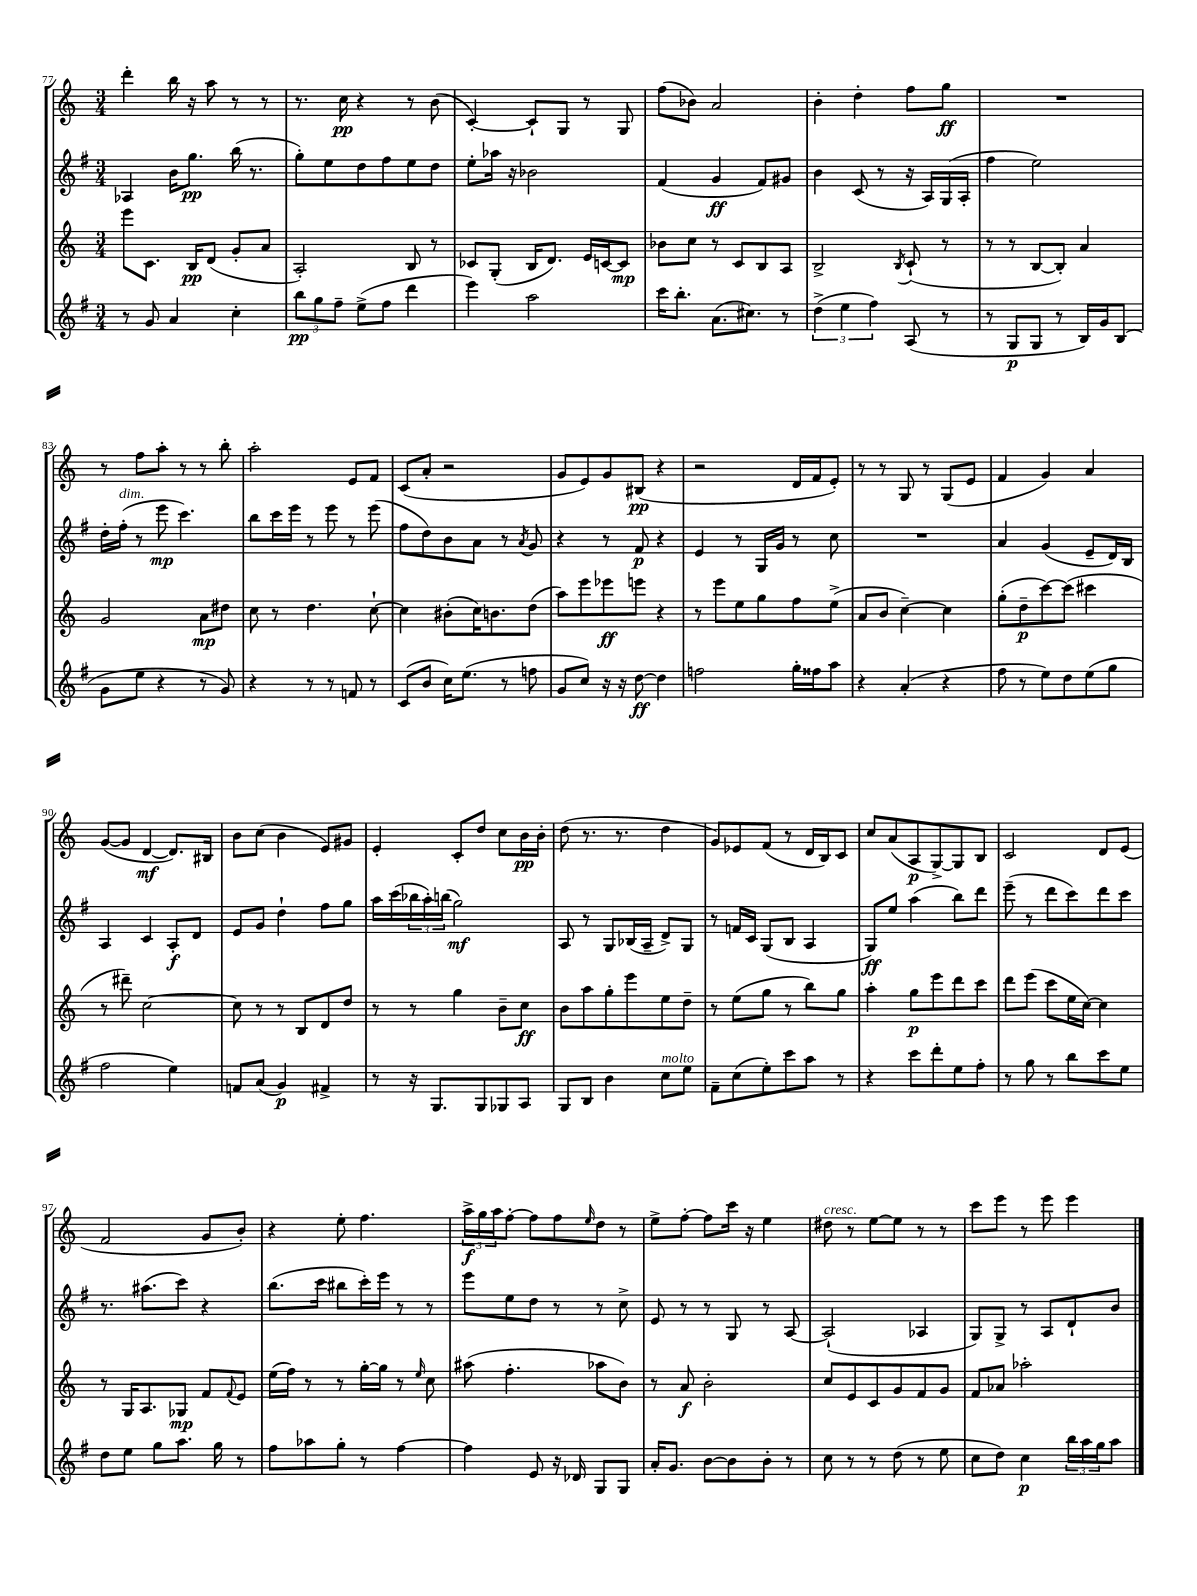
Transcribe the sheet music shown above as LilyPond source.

<<
\new StaffGroup <<
\new Staff = "s0" {
    \clef treble \key c \major \numericTimeSignature \time 3/4
    d'''4-. b''16 r16 a''8 r8 r8 |
    r8. c''16\pp r4 r8 b'8( |
    c'4~-.) c'8-! g8 r8 g8 |
    f''8( bes'8) a'2 |
    b'4-. d''4-. f''8 g''8\ff |
    R2. |
    r8 f''8 a''8-. r8 r8 b''8-. |
    a''2-. e'8 f'8 |
    c'8( a'8-. r2 |
    g'8 e'8) g'8 bis8\pp( r4 |
    r2 d'16 f'16 e'8-.) |
    r8 r8 g8 r8 g8( e'8 |
    f'4 g'4) a'4 |
    g'8~( g'8 d'4~\mf d'8.) bis16 |
    b'8 c''8( b'4 e'8) gis'8 |
    e'4-. c'8-. d''8 c''8 b'16\pp b'16-. |
    d''8( r8. r8. d''4 |
    g'8) ees'8 f'8( r8 d'16 b16) c'8 |
    c''8 a'8( a8\p g8~->) g8 b8 |
    c'2 d'8 e'8( |
    f'2 g'8 b'8-.) |
    r4 e''8-. f''4. |
    \tuplet 3/2 { a''16->\f g''16 a''16 } f''8~-. f''8 f''8 \grace { e''16 } d''8 r8 |
    e''8-> f''8~-. f''8 c'''16 r16 e''4 |
    dis''8^\markup { \italic "cresc." } r8 e''8~ e''8 r8 r8 |
    c'''8 e'''8 r8 e'''8 e'''4 \bar "|." |
}
\new Staff = "s1" {
    \clef treble \key g \major \numericTimeSignature \time 3/4
    aes4 b'16 g''8.\pp b''16( r8. |
    g''8-.) e''8 d''8 fis''8 e''8 d''8 |
    e''8-. aes''16 r16 bes'2 |
    fis'4( g'4\ff fis'8) gis'8 |
    b'4 c'8( r8 r16 a16) g16( a16-. |
    fis''4 e''2) |
    d''16-. fis''16-.^\markup { \italic "dim." }( r8 e'''8\mp c'''4.) |
    b''8 c'''16 e'''16 r8 e'''8 r8 e'''8( |
    fis''8 d''8) b'8 a'8 r8 \acciaccatura { a'8 } g'8 |
    r4 r8 fis'8\p r4 |
    e'4 r8 g16 g'16 r8 c''8 |
    R2. |
    a'4 g'4( e'8-- d'16) b16 |
    a4 c'4 a8-.\f d'8 |
    e'8 g'8 d''4-! fis''8 g''8 |
    a''16 c'''16( \tuplet 3/2 { bes''16 a''16-.) b''16( } g''2\mf) |
    a8 r8 g8 bes16( a16-- d'8->) g8 |
    r8 f'16 c'16 g8( b8 a4 |
    g8\ff) e''8 a''4( b''8) d'''8 |
    e'''8--( r8 d'''8 c'''8) d'''8 c'''8 |
    r8. ais''8.( c'''8) r4 |
    b''8.( c'''16 bis''8 c'''16-.) e'''16 r8 r8 |
    e'''8 e''8 d''8 r8 r8 c''8-> |
    e'8 r8 r8 g8 r8 a8~ |
    a2-!( aes4 |
    g8) g8-> r8 a8 d'8-! b'8 \bar "|." |
}
\new Staff = "s2" {
    \clef treble \key c \major \numericTimeSignature \time 3/4
    e'''8 c'8. b16\pp d'8( g'8-. a'8 |
    a2-.) b8 r8 |
    ces'8 g8-.( b16 d'8.) e'16 c'16~ c'8\mp |
    bes'8 c''8 r8 c'8 b8 a8 |
    b2-> \acciaccatura { b8 } c'8-!( r8 |
    r8 r8 b8~ b8-.) a'4 |
    g'2 a'8\mp dis''8 |
    c''8 r8 d''4. c''8~-! |
    c''4 bis'8-.( c''16) b'8. d''8( |
    a''8) e'''8 ees'''8\ff e'''8 r4 |
    r8 e'''8 e''8 g''8 f''8 e''8->( |
    a'8 b'8 c''4~--) c''4 |
    g''8-.( d''8--\p c'''8~) c'''8( cis'''4 |
    r8 dis'''8--) c''2~ |
    c''8 r8 r8 b8 d'8 d''8 |
    r8 r8 g''4 b'8-- c''8\ff |
    b'8 a''8 g''8-. e'''8 e''8 d''8-- |
    r8 e''8( g''8 r8 b''8) g''8 |
    a''4-. g''8\p e'''8 d'''8 c'''8 |
    d'''8 e'''8( c'''8 e''16 c''16~) c''4 |
    r8 g16 a8. ges8\mp f'8 \appoggiatura { f'8 } e'8 |
    e''16( f''16) r8 r8 g''16~-. g''16 r8 \grace { e''16 } c''8 |
    ais''8( f''4.-. aes''8 b'8) |
    r8 a'8\f b'2-. |
    c''8 e'8 c'8 g'8 f'8 g'8 |
    f'8 aes'8 aes''2-. \bar "|." |
}
\new Staff = "s3" {
    \clef treble \key g \major \numericTimeSignature \time 3/4
    r8 g'8 a'4 c''4-. |
    \tuplet 3/2 { b''8\pp g''8 fis''8-- } e''8->( fis''8 d'''4 |
    e'''4) a''2 |
    c'''16 b''8.-. a'8.( cis''8.) r8 |
    \tuplet 3/2 { d''4->( e''4 fis''4) } a8( r8 |
    r8 g8\p g8 r8 b16) g'16 b8( |
    g'8 e''8 r4 r8 g'8) |
    r4 r8 r8 f'8 r8 |
    c'8( b'8 c''16) e''8.( r8 f''8 |
    g'8 c''8) r16 r16 d''8~\ff d''4 |
    f''2 g''16-. fisis''16 a''8 |
    r4 a'4-.( r4 |
    fis''8 r8 e''8) d''8 e''8( g''8 |
    fis''2 e''4) |
    f'8 a'8( g'4\p) fis'4-> |
    r8 r16 g8. g8 ges8 a8 |
    g8 b8 b'4 c''8^\markup { \italic "molto" } e''8 |
    fis'8-- c''8( e''8-.) c'''8 a''8 r8 |
    r4 c'''8 d'''8-. e''8 fis''8-. |
    r8 g''8 r8 b''8 c'''8 e''8 |
    d''8 e''8 g''8 a''8. g''16 r8 |
    fis''8 aes''8 g''8-. r8 fis''4~ |
    fis''4 e'8 r16 des'16 g8 g8 |
    a'16-. g'8. b'8~ b'8 b'8-. r8 |
    c''8 r8 r8 d''8( r8 e''8 |
    c''8 d''8) c''4\p \tuplet 3/2 { b''16 a''16 g''16 } a''8 \bar "|." |
}
>>
>>
\layout { \context { \Score currentBarNumber = #77 } }
